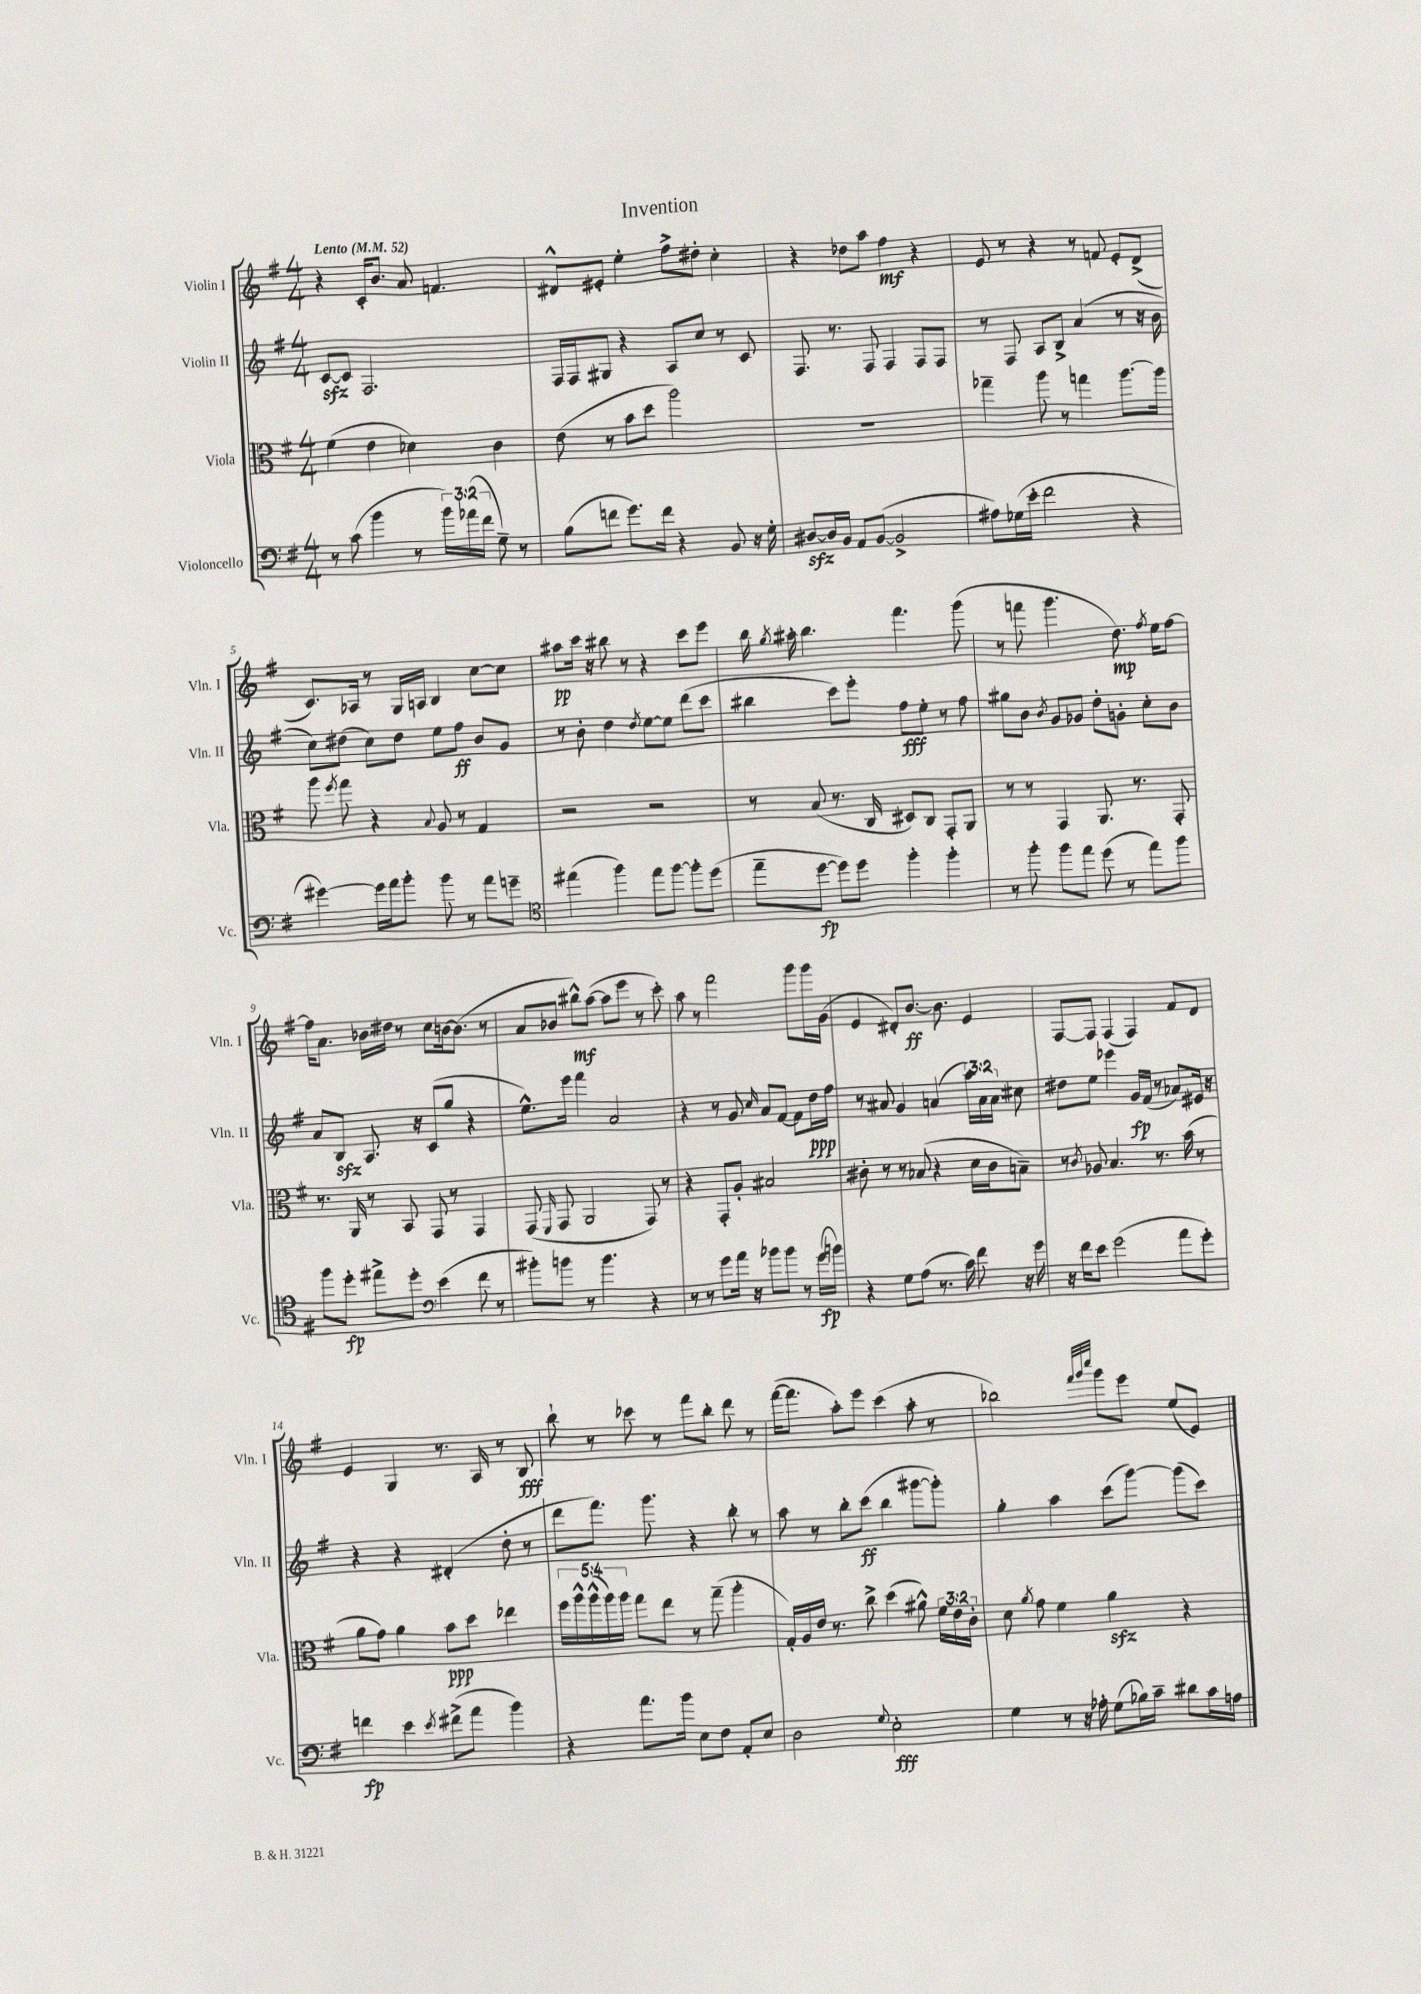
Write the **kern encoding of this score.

**kern	**kern	**kern	**kern
*staff4	*staff3	*staff2	*staff1
*clefF4	*clefC3	*clefG2	*clefG2
*k[f#]	*k[f#]	*k[f#]	*k[f#]
*M4/4	*M4/4	*M4/4	*M4/4
*MM52	*MM52	*MM52	*MM52
8r	(4f#	[8c	4r
(8c	.	8c]	.
4b	4e	2.F#	16c'
.	.	.	8.b
8r	4d-)	.	8a
24b)	.	.	4.f
(24a-	.	.	.
24f#	.	.	.
8G~)	4c	.	.
8r	.	.	.
=	=	=	=
(8B	(8e	16F#	8d#^^
.	.	16F#	.
8f	8r	8G#	8e#'
8.g)	8b	4r	4ee'
.	8dd	.	.
16f	.	.	.
4r	2aa)	8A	8ff#^
.	.	8cc	8dd#'
8BB	.	8r	4cc'
16r	.	8c	.
16G'	.	.	.
=	=	=	=
[8D#	1r	8.F#	4r
16D#]	.	.	.
16BB	.	8.r	.
8AA	.	.	8dd-
([8BB	.	8F#	8aa
2BB^]	.	4F#	4ff#
.	.	8F#	4r
.	.	8F#	.
=	=	=	=
8A#)	4gg-~	8r	8e
(16G-	.	8F#	8r
16e'	.	.	.
2f#	8aa	8A	4r
.	8r	8B^	.
.	4gg	(4a	8r
.	.	.	8f
4r	[8.aa	8r	8e'
.	.	16r	(8d^
.	16aa]	16b	.
=	=	=	=
[4g#)	8aa	8cc)	8.c)
.	8qff#	.	.
.	8gg	(8dd#	.
.	.	.	16A-
16g#]	4r	8cc)	8r
16a	.	.	.
8b'	.	8dd#	16G
.	.	.	16A
.	8qqB	.	.
8b	8A	8ee	4B
8r	8r	8ff#	.
8a	4G	8b	[8cc
8g~	.	8g	8cc]
=	=	=	=
*clefC4	*	*	*
(4ee#	2r	8r	8aa#
.	.	8b'	16ccc
.	.	.	16r
4ff#)	.	4dd	8bb#
.	.	.	8r
.	.	8qdd	.
8ee#	2r	[8ee	4r
[8ff#	.	8ee]	.
8ff#']	.	(8ddd	8ccc
(8dd	.	8ccc	8eee
=	=	=	=
8ee~	8r	4bb#	16bb
.	.	.	8qgg
.	.	.	16aa#'
[8dd	(8B	.	4.bb
8dd])	8.r	8ccc)	.
8dd	.	8eee'	.
.	16C	.	.
4ff#'	8D#)	8ff#	4.fff#
.	8C	8ee'	.
4ff#'	8GG'	8r	.
.	8AA	8ff#	(8ggg
=	=	=	=
8r	8r	8gg#	8r
8ff#'	8r	8b	8fff
.	.	8qb	.
8ff#	4GG	8g	4.ggg
8ee	.	8g-	.
(8dd	8.AA	8dd'	.
8r	.	8g'	8.dd)
.	8.r	.	.
8ee)	.	8cc'	.
.	.	.	8qff#
.	.	.	16ee
8ff#	8GG'	8b	[8ff#
=	=	=	=
8ff#	8.r	8a	16ff#]
.	.	.	8.a
8dd'	.	8B	.
.	16AA	.	.
8ee#^	8r	8.A	16b-
.	.	.	16dd#
8dd'	8BB	.	8r
.	.	16r	.
*clefF4	*	*	*
(4e	8GG	(8c	8cc
.	8r	8gg	[16b
.	.	.	(8.b]
8f#	4GG	4r	.
8r	.	.	8r
=	=	=	=
8b#')	(8GG	8.ee^^)	8a
.	16qqFF#	.	.
8b	8GG	.	8b-
.	.	16eee	.
8r	2AA	4fff#	8bb#^^)
4.b	.	.	([8aa
.	.	2a	8aa]
.	.	.	8eee
4r	8GG)	.	8r
.	8r	.	8ccc')
=	=	=	=
8r	4r	4r	8aa
8r	.	.	8r
8g	8GG'	8r	2fff#
16a	8A'	8g	.
16r	.	.	.
.	.	16qqcc	.
8b-	2B#	8a	.
8b-	.	[8f#	.
8r	.	8f#]	8ggg
(16g	.	16dd	16ggg
16b)	.	16ff#	(16g
=	=	=	=
4r	8c#'	8r	4e
.	8r	8a#	.
8G	8r	4g	8d#')
(8A	(8B-	.	[8.b
8.r	4r	(4a	.
.	.	.	8.b]
16c)	.	.	.
8f#	16d	24aa)	4e
.	.	24a	.
.	16c#	.	.
.	.	24a	.
16r	8B~)	8cc#	.
16g	.	.	.
=	=	=	=
16r	8r	8dd#	[8F#
16f#	.	.	.
.	8qc	.	.
8e	8A-	8ee	8F#]
(2g	4.B	4eee-	(4F#
.	.	16g	4F#)
.	.	(16f#	.
.	8.r	8r	.
8a	.	8a-)	8f#
.	(16b	.	.
8g')	8r	16e#	8d
.	.	16r	.
=	=	=	=
4f	8a	4r	4e
.	8g)	.	.
4e	4a	4r	4G
8qe	.	.	.
(8f#^	8b	(4d#'	8.r
8a	8dd	.	.
.	.	.	16A
4b)	4ee-	8dd'	8r
.	.	8r	8B
=	=	=	=
4r	20ff#	8ddd	8bb`
.	20aa^^	.	.
.	(20aa^^	.	.
.	.	8.fff#)	8r
.	20aa)	.	.
.	20aa	.	.
8.a	8gg	.	8ccc-
.	.	8.ggg	.
.	8ee	.	8r
16b	.	.	.
8E	8r	4r	8fff#
8F#	(8gg~	.	8bb'
8AA'	4aa'	8bb'	8ddd
8E	.	8r	8r
=	=	=	=
2D	16G')	8aa	([16fff#
.	16A	.	8.fff#]
.	16e	8r	.
.	8.r	.	.
.	.	8bb'	8aa')
.	8cc^	(8ccc	8eee
8qqG	.	.	.
2E'	(4dd	4bb	(4ccc
.	8a#^^)	[8ggg#	8aa'
.	24f#	8ggg#'])	8r
.	24e	.	.
.	24c'	.	.
=	=	=	=
4G	8d	4gg'	2bb-)
.	8qa	.	.
.	8g	.	.
8r	4f#	4aa	.
16r	.	.	.
16A-'	.	.	.
.	.	.	32qqfff#
.	.	.	32qqggg
.	.	.	32qqcccc
(8G	4a	(8ccc	8ggg
16B-)	.	[8ggg)	8eee
16c~	.	.	.
8d#	4r	(8ggg]	(8ee
16c	.	8ccc)	8e)
16A	.	.	.
==	==	==	==
*-	*-	*-	*-
